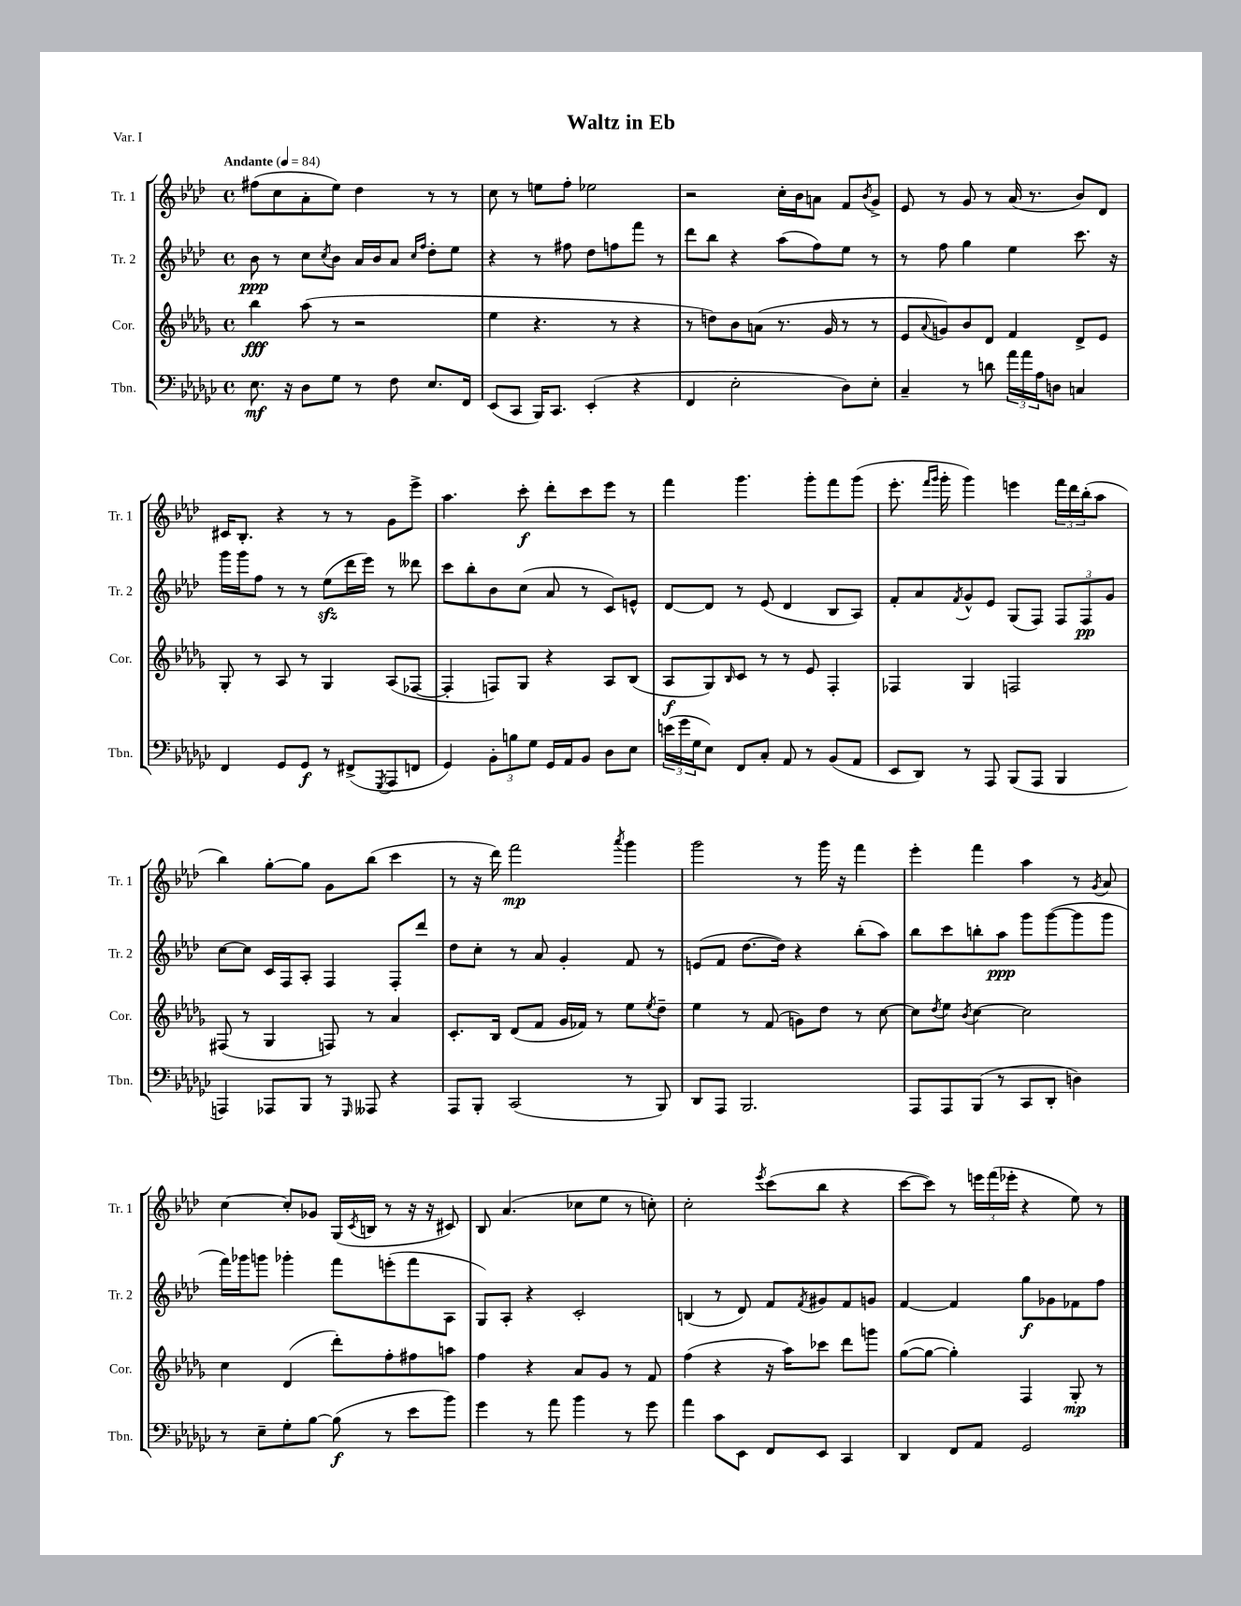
\header { title = "Waltz in Eb" piece = "Var. I" }
<<
\new StaffGroup <<
\new Staff = "s0" \with { instrumentName = "Tr. 1" shortInstrumentName = "Tr. 1" } {
    \clef treble \key aes \major \defaultTimeSignature \time 4/4 \tempo "Andante" 4 = 84
    fis''8( c''8 aes'8-. ees''8) des''4 r8 r8 |
    c''8 r8 e''8 f''8-. ees''2 |
    r2 c''16-. bes'16 a'8 f'8 \acciaccatura { bes'8 } g'8-> |
    ees'8 r8 g'8 r8 aes'16( r8. bes'8) des'8 |
    cis'16 bes8.-. r4 r8 r8 g'8 ees'''8-> |
    aes''4. c'''8-.\f des'''8-. c'''8 ees'''8 r8 |
    f'''4 g'''4. g'''8-. f'''8 g'''8( |
    ees'''8.-. \grace { f'''16 g'''16 } g'''16-. g'''4) e'''4 \tuplet 3/2 { f'''16 des'''16 bes''16-.( } aes''8 |
    bes''4) g''8~-. g''8 g'8 bes''8( c'''4 |
    r8 r16 des'''16) f'''2\mp \acciaccatura { aes'''8 } g'''4 |
    g'''2 r8 g'''16 r16 f'''4 |
    ees'''4-. f'''4 aes''4 r8 \acciaccatura { g'8 } aes'8 |
    c''4~ c''8-. ges'8 g16( \acciaccatura { c'8 } b16 r8 r16 r16 cis'8) |
    bes8 aes'4.( ces''8 ees''8 r8 c''8-.) |
    c''2-. \acciaccatura { ees'''8 } c'''8( bes''8 r4 |
    c'''8~ c'''8) r8 \tuplet 3/2 { e'''16 f'''16( ees'''16-. } r4 ees''8) r8 \bar "|." |
}
\new Staff = "s1" \with { instrumentName = "Tr. 2" shortInstrumentName = "Tr. 2" } {
    \clef treble \key aes \major \defaultTimeSignature \time 4/4
    bes'8\ppp r8 c''8 \acciaccatura { c''8 } bes'8 aes'16 bes'16 aes'8 \grace { c''16 f''16 } des''8-. ees''8 |
    r4 r8 fis''8 des''8 f''8 f'''8 r8 |
    des'''8 bes''8 r4 aes''8( f''8) ees''8 r8 |
    r8 f''8 g''4 ees''4 c'''8. r16 |
    g'''16 g'''16 f''8 r8 r8 ees''8\sfz( des'''16 ees'''16) r8 deses'''8 |
    c'''8 bes''8-. bes'8 c''8( aes'8 r8 c'8) e'8-^ |
    des'8~ des'8 r8 ees'8( des'4 bes8 aes8) |
    f'8-. aes'8 \acciaccatura { f'8 } g'8-^ ees'8 g8( f8) \tuplet 3/2 { f8 f8\pp g'8 } |
    c''8~ c''8 c'16 f16 aes8-. f4 f8-. des'''8 |
    des''8 c''8-. r8 aes'8 g'4-. f'8 r8 |
    e'8( f'8 des''8.~ des''16) r4 bes''8-.( aes''8) |
    bes''8 c'''8 b''8-. aes''8\ppp g'''8 g'''8~( g'''8 g'''8 |
    f'''16) ges'''16 g'''8 ges'''4-. f'''8 e'''8-.( f'''8 aes8 |
    g8) aes8-. r4 c'2-. |
    b4( r8 des'8) f'8 \acciaccatura { f'8 } gis'8 f'8 g'8 |
    f'4~ f'4 g''8\f ges'8 fes'8 f''8 \bar "|." |
}
\new Staff = "s2" \with { instrumentName = "Cor." shortInstrumentName = "Cor." } {
    \clef treble \key des \major \defaultTimeSignature \time 4/4
    bes''4\fff aes''8( r8 r2 |
    ees''4 r4. r8 r4 |
    r8 d''8) bes'8 a'8( r8. ges'16 r8 r8 |
    ees'8 \appoggiatura { aes'8 } g'8) bes'8 des'8 f'4 des'8-> ees'8 |
    ges8-. r8 aes8 r8 ges4 aes8( fes8~ |
    fes4-. f8) ges8 r4 aes8 bes8( |
    aes8\f ges8) \grace { bes16 } c'8 r8 r8 ees'8 f4-. |
    fes4 ges4 f2 |
    fis8( r8 ges4 f8) r8 aes'4 |
    c'8.-. bes16 des'8( f'8 ges'16 fes'16) r8 ees''8 \acciaccatura { ees''8 } des''8-- |
    ees''4 r8 f'8( g'8) des''8 r8 c''8~ |
    c''8 \acciaccatura { des''8 } ees''8 \acciaccatura { bes'8 } c''4~ c''2 |
    c''4 des'4( des'''8-.) f''8-. fis''8 a''8 |
    f''4 r4 aes'8 ges'8 r8 f'8 |
    f''4( r4 r16 aes''16) ces'''8 des'''8 g'''8 |
    ges''8~( ges''8~ ges''4-.) f4 ges8-.\mp r8 \bar "|." |
}
\new Staff = "s3" \with { instrumentName = "Tbn." shortInstrumentName = "Tbn." } {
    \clef bass \key ges \major \defaultTimeSignature \time 4/4
    ees8.\mf r16 des8 ges8 r8 f8 ees8. f,16 |
    ees,8( ces,8 bes,,16) ces,8. ees,4-.( r4 |
    f,4 ees2-. des8) ees8-. |
    ces4-- r8 d'8 \tuplet 3/2 { aes'16 aes'16 aes16 } d8 c4 |
    f,4 ges,8 ges,8\f r8 fis,8->( \acciaccatura { ges,,8 } aes,,8 f,8 |
    ges,4) \tuplet 3/2 { bes,8-. b8 ges8 } ges,16 aes,16 bes,8 des8 ees8 |
    \tuplet 3/2 { e'16( ges'16 ges16 } ees8) f,8 ces8-. aes,8 r8 bes,8( aes,8 |
    ees,8 des,8) r8 aes,,8 bes,,8( aes,,8 bes,,4 |
    a,,4) aes,,8 bes,,8 r8 \grace { ges,,16 } aeses,,8 r4 |
    aes,,8 bes,,8-. ces,2( r8 bes,,8) |
    des,8 aes,,8 bes,,2. |
    aes,,8 aes,,8 bes,,8( r8 ces,8 des,8-. d4) |
    r8 ees8-- ges8-. bes8~ bes8\f( r8 ees'8 bes'8) |
    ges'4 r8 aes'8 bes'4 r8 ges'8 |
    aes'4 ces'8 ees,8 f,8 ees,8 ces,4 |
    des,4 f,8 aes,8 ges,2 \bar "|." |
}
>>
>>
\layout { \context { \Score \remove "Bar_number_engraver" } }
